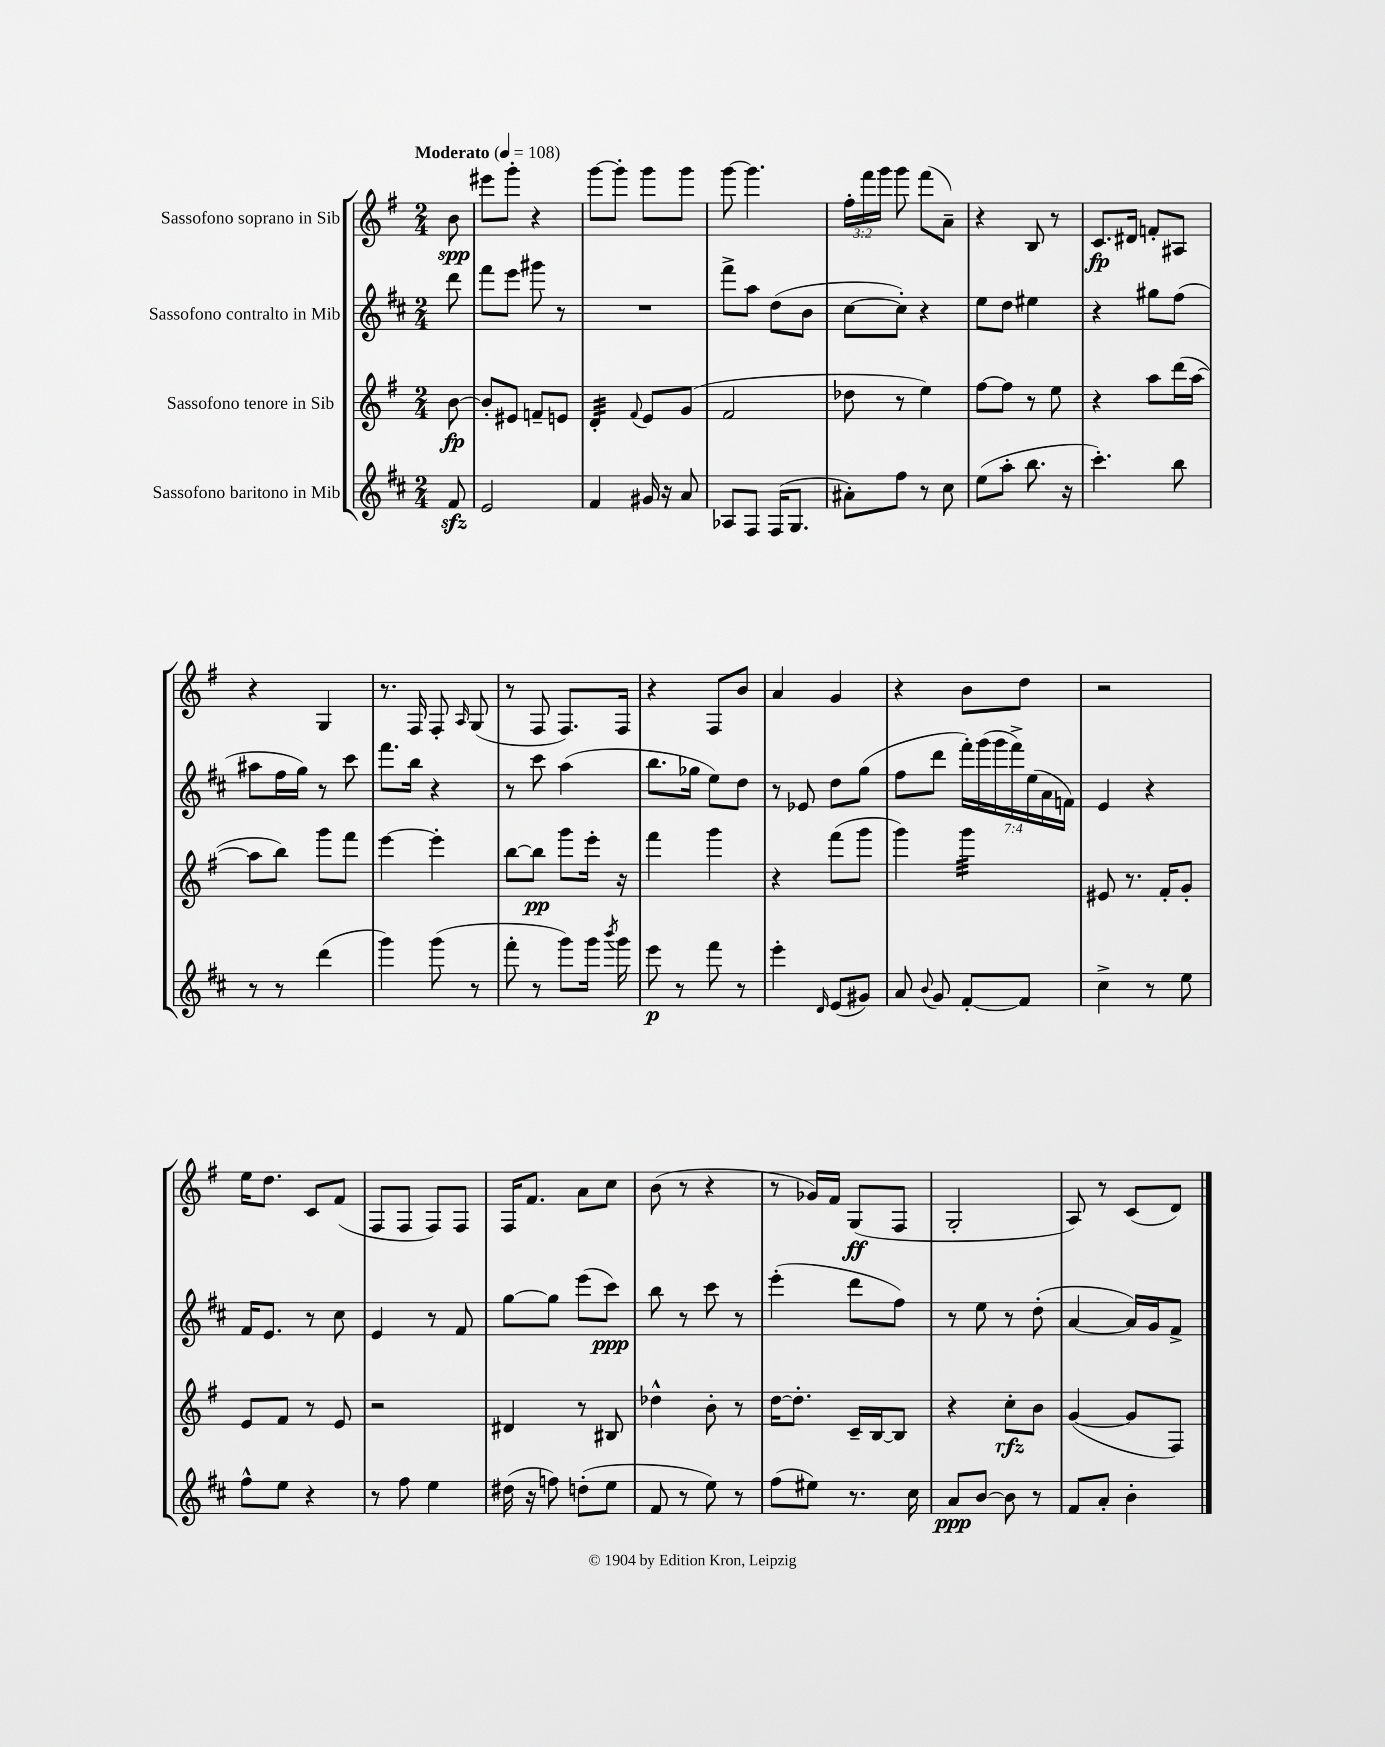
<<
\new StaffGroup <<
\new Staff = "s0" \with { instrumentName = "Sassofono soprano in Sib" } {
    \clef treble \key g \major \numericTimeSignature \time 2/4 \override Staff.TupletNumber.text = #tuplet-number::calc-fraction-text \partial 8 \tempo "Moderato" 4 = 108
    \autoBeamOff b'8\spp |
    eis'''8[ g'''8]-. r4 |
    g'''8[~ g'''8]-. g'''8[ g'''8] |
    g'''8~ g'''4. |
    \tuplet 3/2 { fis''16[-. fis'''16 g'''16] } g'''8 fis'''8[( a'8]--) |
    r4 b8 r8 |
    c'8.[\fp dis'16] f'8[-. ais8] |
    r4 g4 |
    r8. fis16 fis8-. \grace { a16 } g8( |
    r8 fis8 fis8.[) fis16] |
    r4 fis8[ b'8] |
    a'4 g'4 |
    r4 b'8[ d''8] |
    r2 |
    e''16[ d''8.] c'8[ fis'8]( |
    fis8[ fis8] fis8[) fis8] |
    fis16[ fis'8.] a'8[ c''8] |
    b'8( r8 r4 |
    r8 ges'16[) fis'16] g8[\ff( fis8] |
    g2-. |
    a8) r8 c'8[( d'8]) \bar "|." |
}
\new Staff = "s1" \with { instrumentName = "Sassofono contralto in Mib" } {
    \clef treble \key d \major \numericTimeSignature \time 2/4 \override Staff.TupletNumber.text = #tuplet-number::calc-fraction-text \partial 8
    \autoBeamOff d'''8 |
    fis'''8[ e'''8] gis'''8 r8 |
    R2 |
    fis'''8[-> a''8] d''8[( b'8] |
    cis''8[~ cis''8]-.) r4 |
    e''8[ d''8] eis''4 |
    r4 gis''8[ fis''8]( |
    ais''8[ fis''16 g''16]) r8 cis'''8 |
    fis'''8.[ b''16] r4 |
    r8 cis'''8 a''4( |
    b''8.[ ges''16] e''8[) d''8] |
    r8 ees'8 d''8[ g''8]( |
    fis''8[ d'''8] \tuplet 7/4 { fis'''16[-.) g'''16( g'''16 fis'''16->) e''16( a'16 f'16]) } |
    e'4 r4 |
    fis'16[ e'8.] r8 cis''8 |
    e'4 r8 fis'8 |
    g''8[~ g''8] e'''8[( cis'''8]\ppp) |
    b''8 r8 cis'''8 r8 |
    e'''4-.( d'''8[ fis''8]) |
    r8 e''8 r8 d''8-.( |
    a'4~ a'16[) g'16 fis'8]-> \bar "|." |
}
\new Staff = "s2" \with { instrumentName = "Sassofono tenore in Sib" } {
    \clef treble \key g \major \numericTimeSignature \time 2/4 \partial 8
    \autoBeamOff b'8~\fp |
    b'8[-. eis'8] f'8[-- e'8] |
    d'4:32-. \appoggiatura { fis'8 } e'8[ g'8]( |
    fis'2 |
    des''8 r8 e''4) |
    fis''8[~ fis''8] r8 e''8 |
    r4 a''8[ d'''16( a''16]~ |
    a''8[ b''8]) g'''8[ fis'''8] |
    e'''4~ e'''4-. |
    b''8[~ b''8]\pp g'''8[ e'''16]-. r16 |
    fis'''4 g'''4 |
    r4 fis'''8[( g'''8] |
    g'''4) g'''4:32 |
    eis'8 r8. fis'16[-. g'8]-. |
    e'8[ fis'8] r8 e'8 |
    r2 |
    dis'4 r8 bis8 |
    des''4-^ b'8-. r8 |
    d''16[~ d''8.]-. c'16[-- b16~ b8] |
    r4 c''8[-.\rfz b'8] |
    g'4~( g'8[ fis8]) \bar "|." |
}
\new Staff = "s3" \with { instrumentName = "Sassofono baritono in Mib" } {
    \clef treble \key d \major \numericTimeSignature \time 2/4 \partial 8
    \autoBeamOff fis'8\sfz |
    e'2 |
    fis'4 gis'16 r16 a'8 |
    aes8[ fis8] fis16[( g8.] |
    ais'8[-.) fis''8] r8 cis''8 |
    e''8[( a''8]-. b''8. r16 |
    cis'''4.-.) b''8 |
    r8 r8 d'''4( |
    g'''4) g'''8( r8 |
    fis'''8-. r8 g'''8[) g'''16] \acciaccatura { b'''8 } g'''16 |
    e'''8\p r8 fis'''8 r8 |
    e'''4-. \grace { d'16 } e'8[( gis'8]) |
    a'8 \appoggiatura { b'8 } g'8 fis'8[~-. fis'8] |
    cis''4-> r8 e''8 |
    fis''8[-^ e''8] r4 |
    r8 fis''8 e''4 |
    dis''16( r16 f''8) d''8[-.( e''8] |
    fis'8 r8 e''8) r8 |
    fis''8[( eis''8]) r8. cis''16 |
    a'8[\ppp b'8]~ b'8 r8 |
    fis'8[ a'8]-. b'4-. \bar "|." |
}
>>
>>
\layout { \context { \Score \remove "Bar_number_engraver" } }
